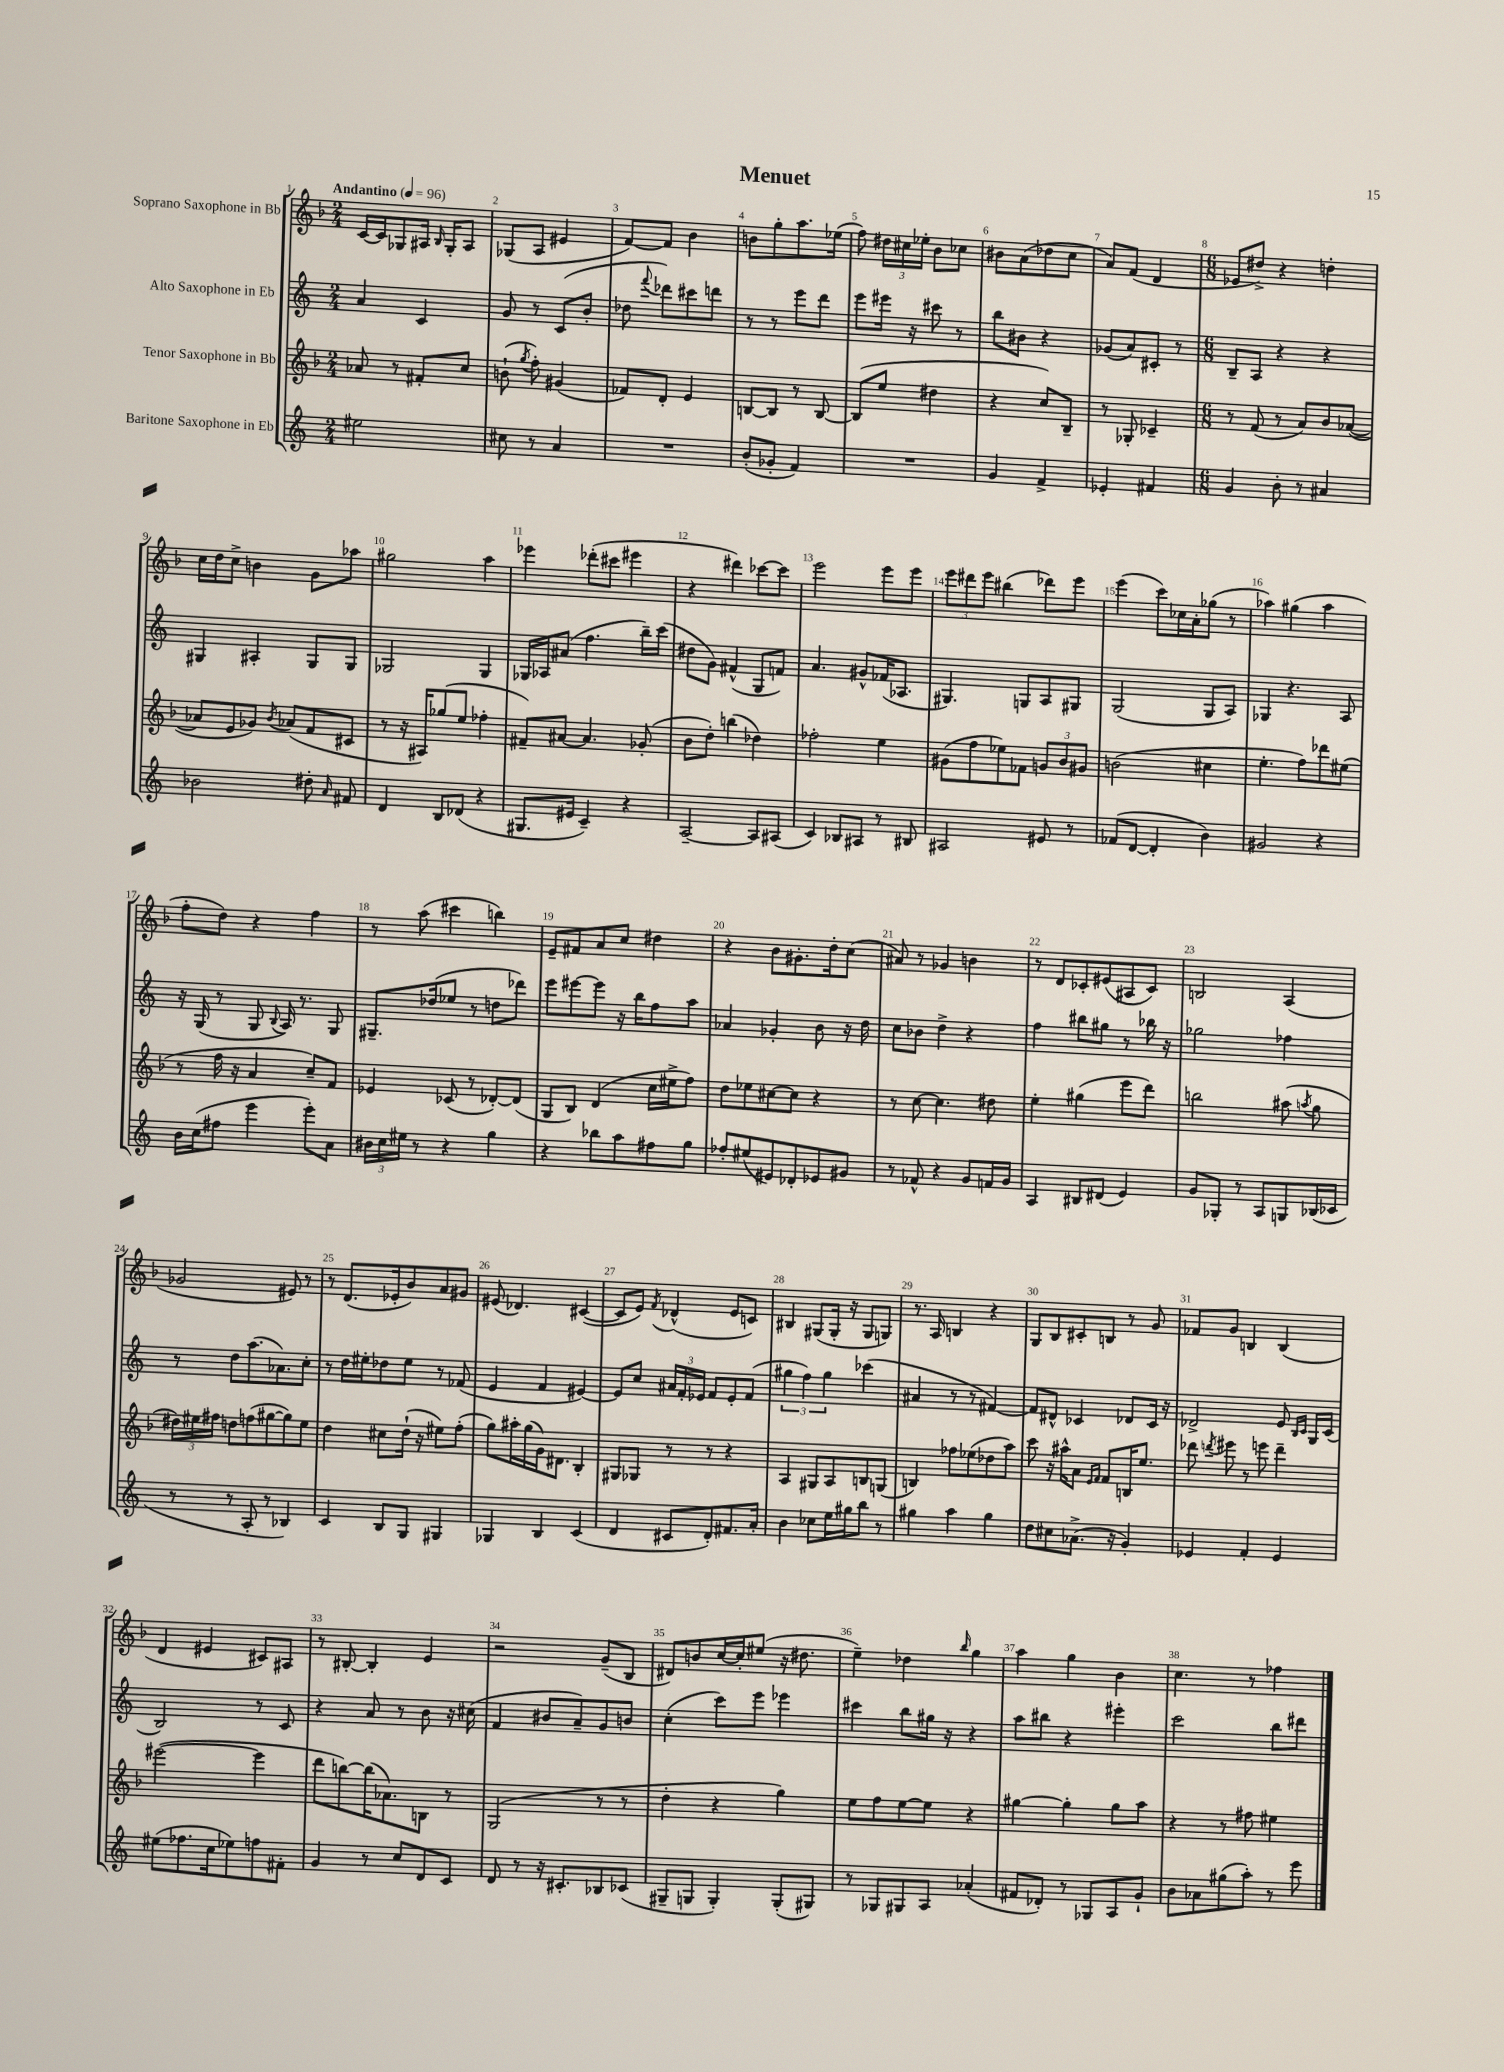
\header { title = "Menuet" }
<<
\new StaffGroup <<
\new Staff = "s0" \with { instrumentName = "Soprano Saxophone in Bb" } {
    \clef treble \key f \major \numericTimeSignature \time 2/4 \tempo "Andantino" 4 = 96
    \autoBeamOff c'16[~ c'16 ges8 ais16] \grace { bes16 } ges16[-. ais8] |
    ges8[( a8] eis'4 |
    f'8[~) f'8] bes'4 |
    b'8[ g''8-. a''8. ees''16]( |
    f''8) \tuplet 3/2 { dis''16[ cis''16 ees''16]-. } bes'8[ ces''8] |
    bis'8[ a'8( des''8 c''8] |
    a'8[) f'8]( d'4 |
    \numericTimeSignature \time 6/8 ees'8[ dis''8]->) r4 d''4-. |
    c''16[ d''16 c''8]-> b'4 g'8[ aes''8] |
    gis''2 a''4 |
    ees'''4 des'''8[-.( cis'''8] eis'''4 |
    r4 dis'''4) ces'''8[~ ces'''8] |
    e'''2 e'''8[ e'''8] |
    \tuplet 3/2 { e'''8[ dis'''8 e'''8] } bis''4( des'''8[) e'''8] |
    e'''4( c'''8[) ces''16 a'16-. ges''8]( r8 |
    aes''4) gis''4( aes''4 |
    f''8[-. d''8]) r4 f''4 |
    r8 a''8( cis'''4 b''4) |
    e'8[-- fis'8 a'8 c''8] dis''4 |
    r4 bes'8[ gis'8.-. d''16-. c''8]( |
    ais'8) r8 ges'4 b'4 |
    r8 d'8[ ces'8-. eis'8( ais8 ces'8]) |
    b2 a4( |
    ges'2 eis'8) r8 |
    r8 d'8.[( ees'16-. bes'8) a'8 gis'8] |
    eis'8( des'4.) cis'4~( |
    cis'8[ e'8]) \acciaccatura { f'8 } des'4-^( e'8[ c'8]) |
    bis4 gis8[( gis16]-. r16 gis8[ g8]) |
    r8. a16 b4 r4 |
    g8[ bes8 cis'8-. b8] r8 g'8 |
    fes'8[ g'8] b4 b4( |
    d'4 eis'4 cis'8[) ais8] |
    r8 bis8~-. bis4-. e'4 |
    r2 g'8[--( bes8] |
    dis'8[) b'8 c''16~ c''16-. eis''8]( r16 dis''8. |
    e''4--) des''4 \grace { bes''16 } g''4 |
    a''4 g''4 bes'4 |
    c''4. r8 fes''4 \bar "|." |
}
\new Staff = "s1" \with { instrumentName = "Alto Saxophone in Eb" } {
    \clef treble \key c \major \numericTimeSignature \time 2/4
    \autoBeamOff a'4 c'4 |
    g'8 r8 c'8[( b'8]-. |
    des''8 \appoggiatura { f'''8 } des'''8[) cis'''8 d'''8] |
    r8 r8 e'''8[ d'''8] |
    e'''8[ eis'''16] r16 cis'''8 r8 |
    b''8[ bis'8] r4 |
    ges'8[( a'8) cis'8]-. r8 |
    \numericTimeSignature \time 6/8 b8[-- a8] r4 r4 |
    gis4 ais4-. gis8[ gis8] |
    ges2 ges4 |
    ges16[ aes16 ais'8]( f''4. b''16[--) c'''16]( |
    dis''8[ g'8]) fis'4-^( g8[ f'8]) |
    a'4. gis'8[-^ fes'16( aes8.] |
    gis4.) g8[ a8 gis8] |
    g2( g8[ a8]) |
    ges4 r4. a8 |
    r16 g16( r8 g8 \appoggiatura { b8 } a16) r8. g8 |
    gis8.[-- des''16( ees''8] r8 d''8[ des'''8]) |
    e'''8[ eis'''8~ eis'''8] r16 b''16[ f''8 a''8] |
    aes'4 ges'4-. b'8 r16 d''16 |
    c''8[ bes'8] d''4-> r4 |
    f''4 bis''8[ gis''8] r8 bes''16 r16 |
    ges''2 fes''4 |
    r8 d''8[ a''8.( aes'8.) c''8]-. |
    r8 d''16[ eis''16-. des''8 eis''8] r8 fes'8( |
    e'4 f'4 eis'4~) |
    eis'8[ c''8] \tuplet 3/2 { ais'16[ f'16-. ees'16] } f'8[ ees'8-. f'8]( |
    \tuplet 3/2 { gis''4 f''4) gis''4 } ces'''4( |
    ais'4 r8 r8 fis'4~) |
    fis'8[ dis'8]-^ ces'4 des'8[ ces'16] r16 |
    des'2-> e'8 \grace { b16[ c'16] } g16[ c'16]( |
    b2) r8 c'8 |
    r4 a'8 r8 b'8 r16 cis''16( |
    f'4 bis'8[ a'8--) g'8 b'8] |
    c''4-.( c'''8[) e'''8] ees'''4 |
    cis'''4 b''8[ gis''16] r16 r4 |
    a''8[ bis''8] r4 eis'''4-. |
    c'''2 b''8[ dis'''8] \bar "|." |
}
\new Staff = "s2" \with { instrumentName = "Tenor Saxophone in Bb" } {
    \clef treble \key f \major \numericTimeSignature \time 2/4
    \autoBeamOff aes'8 r8 fis'8[-. c''8] |
    b'8-!( \acciaccatura { g''8 } f''8-.) gis'4( |
    fes'8[) d'8]-. e'4 |
    b8[~ b8] r8 b8~ |
    b8[( e''8] dis''4 |
    r4 c''8[) bes8]-- |
    r8 ges8-. ces'4-- |
    \numericTimeSignature \time 6/8 r8 f'8( r8 a'8[) bes'8 aes'8]~( |
    aes'8[ e'8 ges'8]) \acciaccatura { bes'8 } aes'8[( f'8 cis'8] |
    r8 r16 ais16[) ges''8( e''8] fes''4-. |
    fis'8[--) ais'8]~ ais'4. ges'8-.( |
    bes'8[ d''8]-.) b''4( des''4) |
    fes''2-. e''4 |
    gis'8[( f''8 ees''8) fes'8] \tuplet 3/2 { g'8[ bes'8 gis'8] } |
    b'2( cis''4 |
    e''4.-. f''8[) des'''8 eis''8]( |
    r8 f''16 r16 a'4 c''8[--) f'8] |
    ees'4 ces'8( r8 des'8[~-.) des'8]( |
    g8[ bes8]) d'4( c''16[ eis''16-> f''8]) |
    d''8[ ees''8 cis''8~ cis''8] r4 |
    r8 c''8~ c''4. dis''8 |
    e''4-. gis''4( e'''8[ d'''8]) |
    b''2 ais''8( \acciaccatura { a''8 } g''8 |
    \tuplet 3/2 { dis''16[) eis''16 fis''16] } d''8[ f''8( gis''8~ gis''8) eis''8] |
    d''4 cis''8[ d''16]-!( r16 eis''8[) f''8]-.( |
    g''8[) ais''16-. g''16( g'16) dis'8.] bes4-. |
    gis8[ ges8] r8 r8 r4 |
    a4 gis8[ a8 b8 g8]( |
    b4) fes''8[ ees''8( des''8 a''8]) |
    c'''8 r16 ais''16[-^ a'8] \grace { e'16[ f'16] } f'8[ b16 e''8.] |
    des'''8 \acciaccatura { d'''8 } eis'''8 r8 e'''8 d'''4-- |
    eis'''2~( eis'''4 |
    d'''8[ b''8~) b''16( aes'8.) b8] r8 |
    g2( r8 r8 |
    d''4-. r4 g''4) |
    e''8[ f''8 e''8~ e''8] r4 |
    gis''4~ gis''4-. gis''8[ a''8] |
    r4 r8 fis''8 eis''4 \bar "|." |
}
\new Staff = "s3" \with { instrumentName = "Baritone Saxophone in Eb" } {
    \clef treble \key c \major \numericTimeSignature \time 2/4
    \autoBeamOff eis''2 |
    cis''8 r8 a'4 |
    R2 |
    b'8[-.( ges'8]-. f'4) |
    R2 |
    g'4 f'4-> |
    ees'4-. fis'4 |
    \numericTimeSignature \time 6/8 g'4 b'8-. r8 ais'4 |
    bes'2 dis''8-. \grace { a'16 } fis'8 |
    d'4 b8[ des'8]( r4 |
    gis8.[ eis'16] c'4--) r4 |
    a2~-- a8[ ais8]( |
    c'4) bes8[ ais8] r8 bis8 |
    ais2 eis'8 r8 |
    fes'8[( d'8]~ d'4-. b'4) |
    gis'2 r4 |
    b'16[ c''16( fis''8] e'''4 e'''8[-.) a'8] |
    \tuplet 3/2 { bis'16[ c''16 eis''16] } r8 r4 g''4 |
    r4 bes''8[ a''8 fis''8 g''8] |
    fes''8[-. eis''8( eis'8) des'8-. ees'8 gis'8] |
    r8 fes'8-^ r4 g'8[ f'16 g'16] |
    a4 bis8[ dis'8]( e'4) |
    g'8[ ges8]-. r8 a8[ g8 bes16( ces'16] |
    r8 r8 a8-. r8 bes4) |
    c'4 b8[ g8] gis4 |
    ges4 b4 c'4( |
    d'4 cis'8[ d'8-.) fis'8. a'16]-. |
    b'4 ces''8[ e''16 gis''16 b''8] r8 |
    gis''4 a''4 gis''4 |
    d''8[ cis''8 aes'8.]->( r16 g'4-.) |
    ees'4 f'4-. ees'4 |
    eis''8[( fes''8. c''16 ees''8) f''8 fis'8]-. |
    g'4 r8 c''8[ d'8 c'8] |
    d'8 r8 r16 cis'8.[-. bes8 ces'8]( |
    gis8[-- g8] g4-.) g8[-.( gis8]) |
    r8 ges8[ gis8 a8] aes'4-.( |
    fis'8[ des'8]-.) r8 ges8[ a8 g'8]-! |
    b'8[ aes'8 gis''8( a''8]-.) r8 e'''8 \bar "|." |
}
>>
>>
\layout { \context { \Score \override BarNumber.break-visibility = ##(#f #t #t) barNumberVisibility = #all-bar-numbers-visible } }
